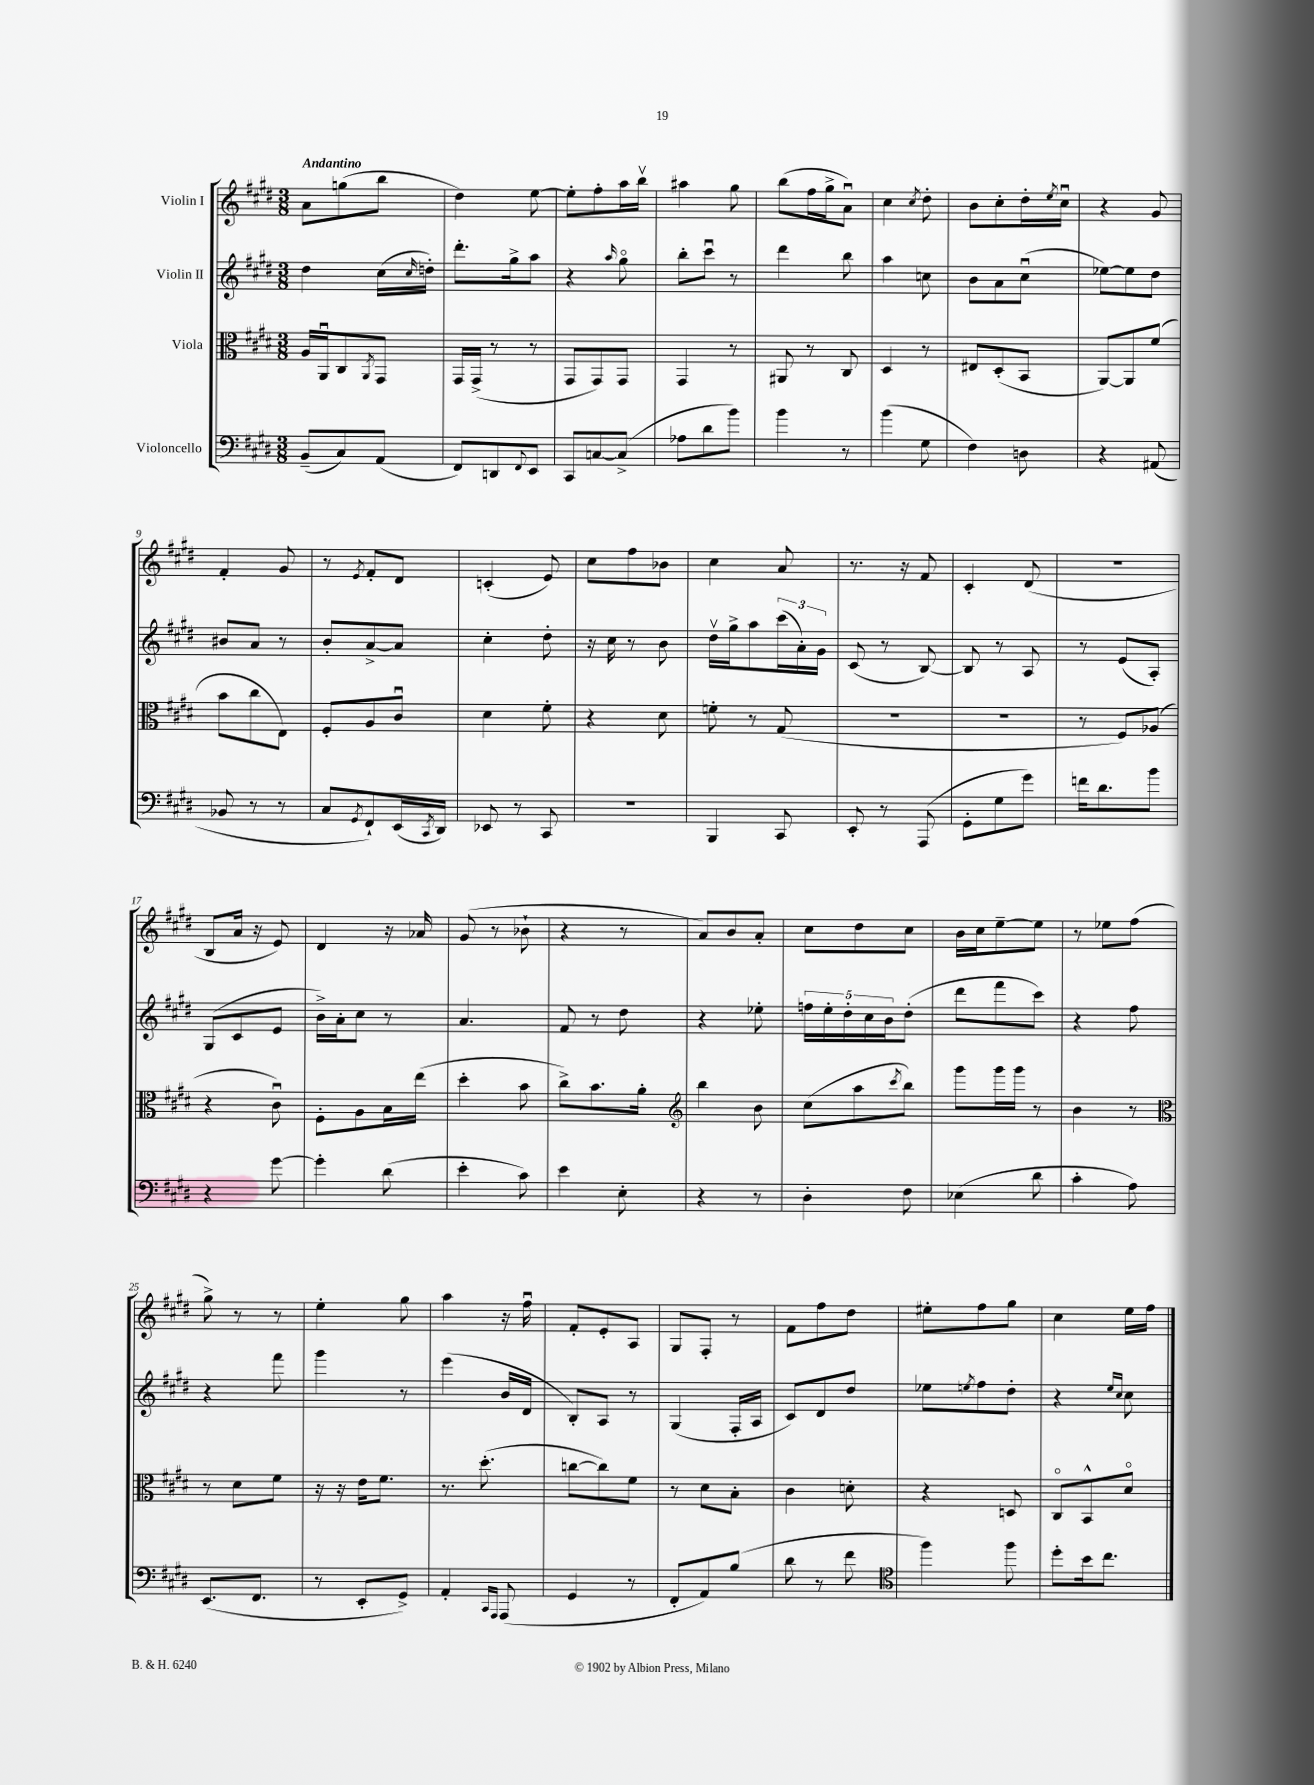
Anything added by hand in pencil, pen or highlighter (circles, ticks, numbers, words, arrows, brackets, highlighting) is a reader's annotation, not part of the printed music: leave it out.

**kern	**kern	**kern	**kern
*staff4	*staff3	*staff2	*staff1
*clefF4	*clefC3	*clefG2	*clefG2
*k[f#c#g#d#]	*k[f#c#g#d#]	*k[f#c#g#d#]	*k[f#c#g#d#]
*M3/8	*M3/8	*M3/8	*M3/8
(8BB~	16A	4dd#	8a
.	16AAu	.	.
8C#)	8C#	.	(8gg
.	8qAA	.	.
(8AA	8GG#	(16cc#	8bb
.	.	16qqcc#	.
.	.	16dd')	.
=	=	=	=
8FF#)	16GG#	8.ddd#'	4dd#)
.	(16GG#^	.	.
8DD	8r	.	.
.	.	16gg#^	.
8qqFF#	.	.	.
8EE	8r	8aa	[8ee
=	=	=	=
8CC#	8GG#	4r	8ee']
[8C	8GG#)	.	8ff#'
.	.	16qqaa	.
(8C^]	8GG#	8gg#o	16aa
.	.	.	16bbv
=	=	=	=
8A-	4GG#	8bb'	4aa#
8d#	.	8ccc#u	.
8b)	8r	8r	8gg#
=	=	=	=
4b	8AA#	4ddd#	(8bb
.	8r	.	16ff#
.	.	.	16gg#^
8r	8C#	8bb	8au)
=	=	=	=
(4b	4D#	4aa	4cc#
.	.	.	8qcc#
8G#	8r	8cc	8dd#'
=	=	=	=
4F#)	8E#	8b	8b
.	(8D#'	8a	8cc#'
8D	8BB	(8cc#u	16dd#'
.	.	.	8qee
.	.	.	16cc#u
=	=	=	=
4r	[8AA)	[8ee-)	4r
.	8AA]	8ee-]	.
(8AA#	(8f#	8dd#	8g#
=	=	=	=
8BB-	8b	8b#	4f#'
8r	8cc#	8a	.
8r	8E)	8r	8g#
=	=	=	=
8C#	8F#'	8b'	8r
8qGG#	.	.	8qe
8FF#`)	8A	[8a^	8f#'
(16EE	8c#u	8a]	8d#
8qCC#	.	.	.
16DD#)	.	.	.
=	=	=	=
8EE-	4d#	4cc#'	(4c'
8r	.	.	.
8CC#	8f#'	8dd#'	8e)
=	=	=	=
4.r	4r	16r	8cc#
.	.	16cc#	.
.	.	8r	8ff#
.	8d#	8b	8b-
=	=	=	=
4BBB	8f'	16dd#v	4cc#
.	.	16gg#^	.
.	8r	8aa	.
8CC#	(8G#	(24ccc#	8a
.	.	24a')	.
.	.	24g#	.
=	=	=	=
8EE'	4.r	(8c#	8.r
8r	.	8r	.
.	.	.	16r
(8AAA	.	[8B)	8f#
=	=	=	=
8GG#'	4.r	8B]	4c#'
8G#	.	8r	.
8g#)	.	8A	(8d#
=	=	=	=
16f	8r	8r	4.r
8.d#	.	.	.
.	8F#)	(8e	.
8b	(8A-	8A')	.
=	=	=	=
4r	4r	(8G#	8B
.	.	8c#	16a
.	.	.	16r
[8g#	8c#u)	8e	8e)
=	=	=	=
4g#']	8F#'	16b^)	4d#
.	.	16a'	.
.	8A	8cc#	.
(8d#	16B	8r	16r
.	(16ee	.	16a-
=	=	=	=
4e'	4dd#'	4.a	(8g#
.	.	.	8r
8c#)	8b	.	8b-`
=	=	=	=
4e	8cc#^)	8f#	4r
.	8.b	8r	.
8E'	.	8dd#	8r
.	16a'	.	.
=	=	=	=
*	*clefG2	*	*
4r	4bb	4r	8a)
.	.	.	8b
8r	8b	8ee-'	8a'
=	=	=	=
4D#'	(8cc#	20ff	8cc#
.	.	20ee'	.
.	.	20dd#'	.
.	8aa	.	8dd#
.	.	20cc#	.
.	.	20b	.
.	8qccc#	.	.
8F#	8bb)	(8dd#'	8cc#
=	=	=	=
(4E-	8ggg#	8ddd#	16b
.	.	.	16cc#
.	16ggg#	8fff#	[8ee~
.	16ggg#	.	.
8d#	8r	8ccc#)	8ee]
=	=	=	=
4c#'	4b	4r	8r
.	.	.	8ee-
8A)	8r	8ff#	(8ff#
=	=	=	=
*	*clefC3	*	*
(8.EE	8r	4r	8gg#^)
.	8d#	.	8r
8.FF#	.	.	.
.	8f#	8fff#	8r
=	=	=	=
8r	16r	4ggg#	4ee'
.	16r	.	.
8EE'	16e	.	.
.	8.f#	.	.
8GG#^)	.	8r	8gg#
=	=	=	=
4AA'	8.r	(4eee	4aa
.	(8.dd#'	.	.
16qqCC#	.	.	.
16qqAAA	.	.	.
(8AAA	.	16b	16r
.	.	16d#	16ff#u
=	=	=	=
4GG#	[8cc	8B')	8f#'
.	8cc])	8A	8e'
8r	8f#	8r	8A
=	=	=	=
8FF#'	8r	(4G#	8G#
8AA)	8d#	.	8F#'
(8B	8B'	16F#'	8r
.	.	16A	.
=	=	=	=
8d#	4c#	8c#)	8f#
8r	.	8d#	8ff#
8f#	8d'	8dd#	8dd#
=	=	=	=
*clefC4	*	*	*
4ff#)	4r	8ee-	8ee#'
.	.	8qee	.
.	.	8ff#	8ff#
8ff#	8D	8dd#'	8gg#
=	=	=	=
8dd#'	8C#o	4r	4cc#
16b	8BB^^	.	.
8.cc#	.	.	.
.	.	16qqee	.
.	.	16qqcc#	.
.	8d#o	8cc#	16ee
.	.	.	16ff#
==	==	==	==
*-	*-	*-	*-
